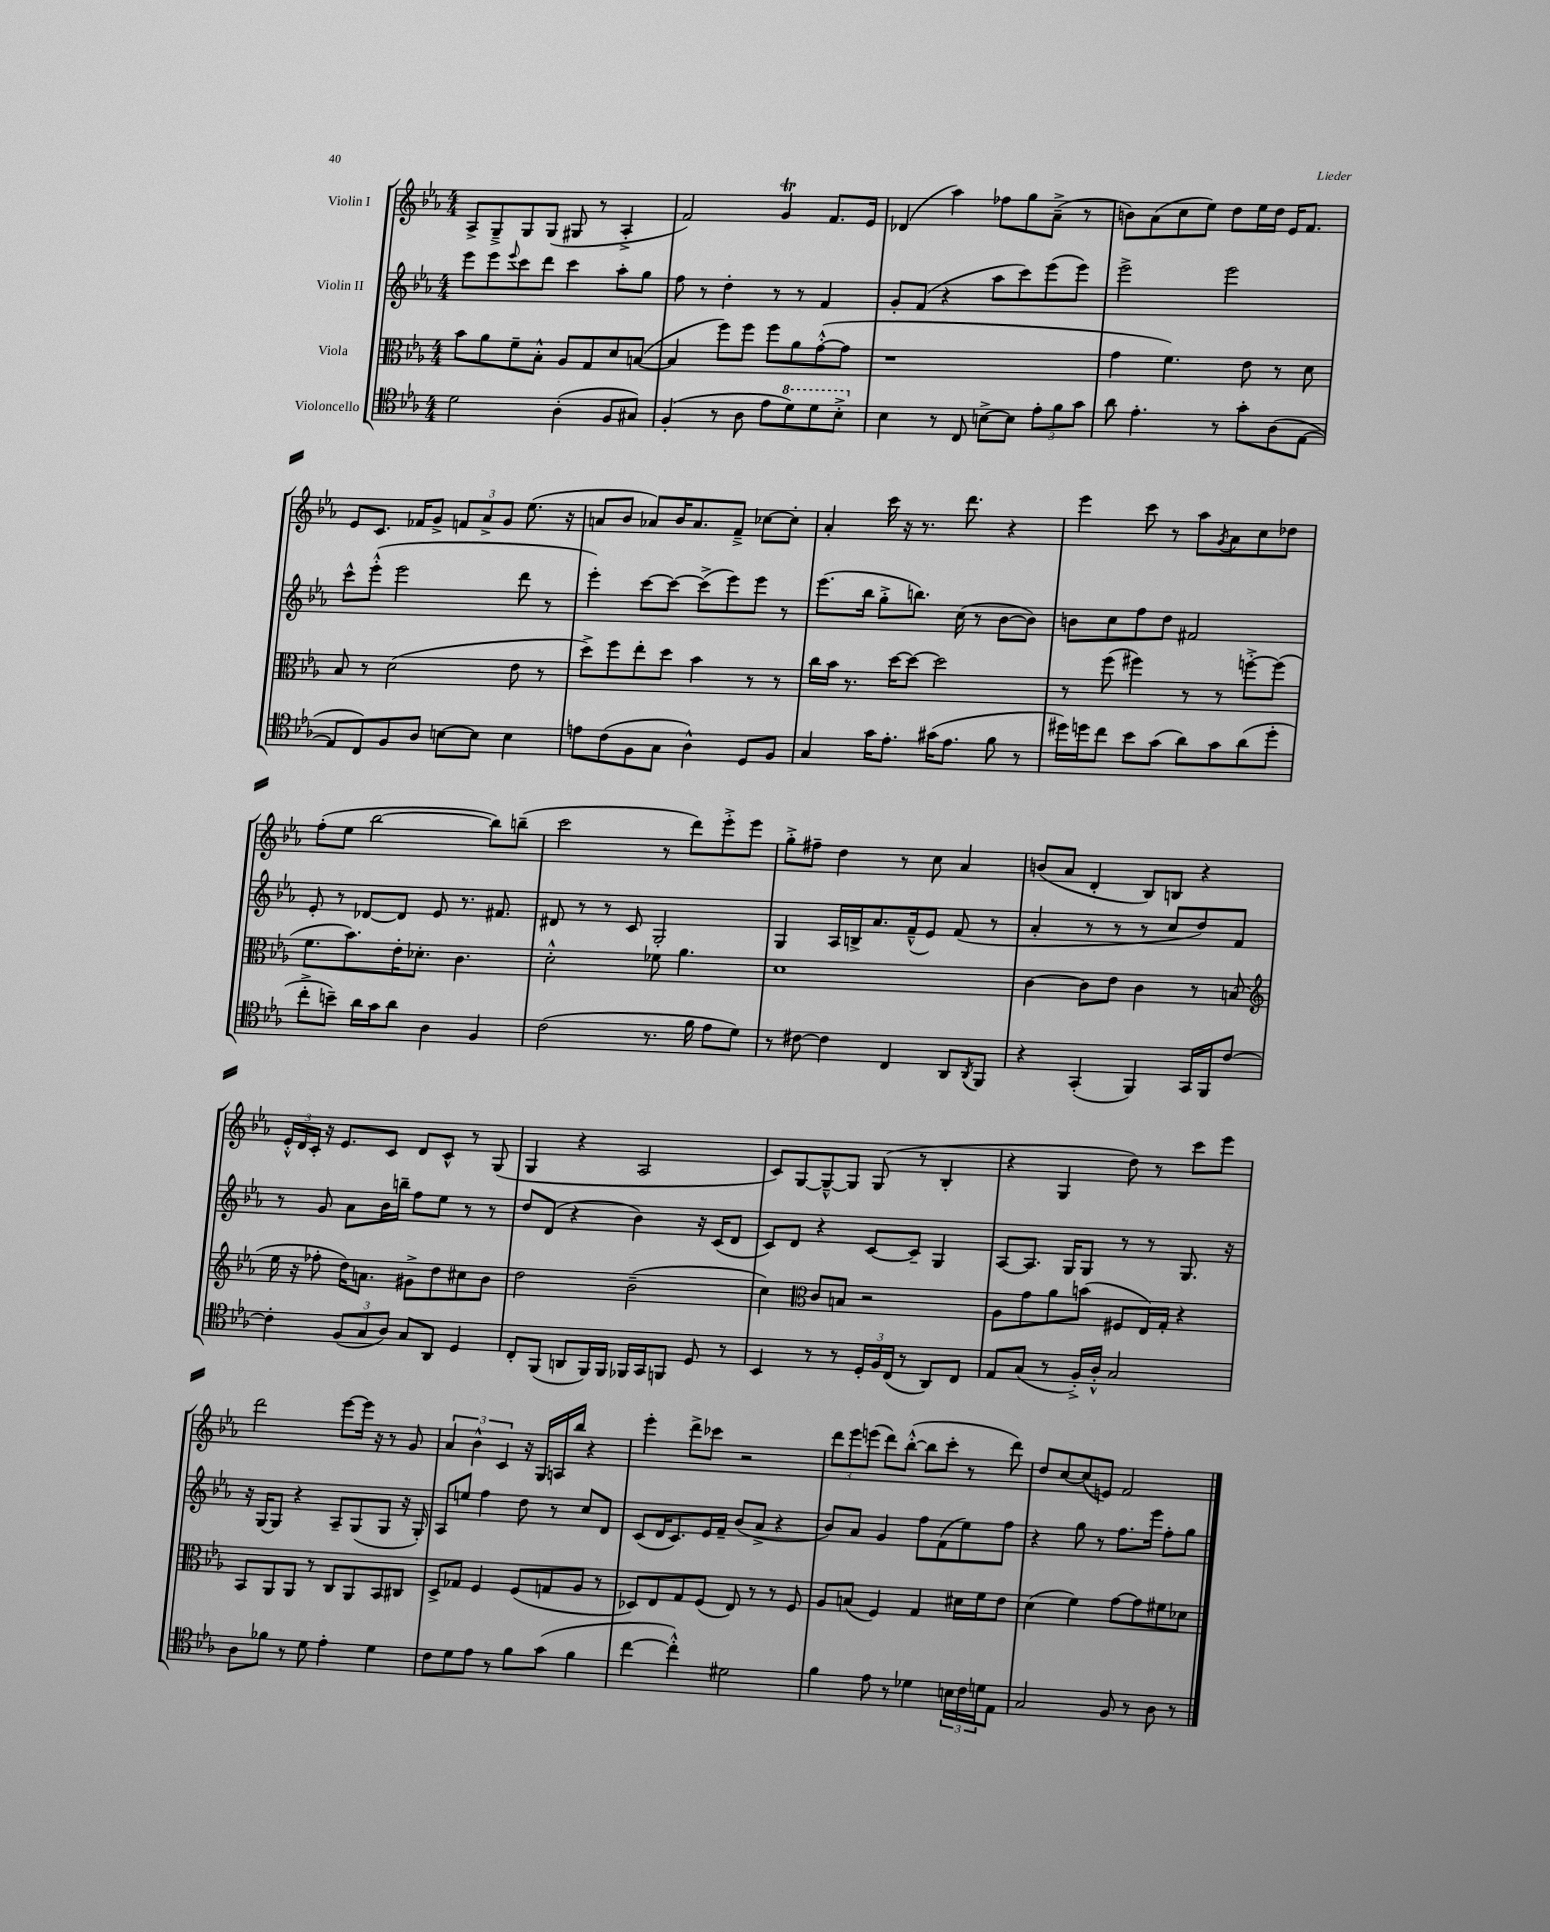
<<
\new StaffGroup <<
\new Staff = "s0" \with { instrumentName = "Violin I" } {
    \clef treble \key ees \major \numericTimeSignature \time 4/4
    aes8-> g8---> g8 g8( gis8 r8 aes4-.-> |
    f'2) g'4\trill f'8. ees'16 |
    des'4( aes''4) fes''8 g''8 aes'8--->( r8 |
    b'8) aes'8( c''8 ees''8) d''8 ees''16 d''16 ees'16 f'8. |
    ees'8 c'8. fes'16 g'8-> \tuplet 3/2 { f'8 aes'8-> g'8 } ees''8.( r16 |
    a'8 bes'8 aes'8) bes'16 aes'8. f'8---> ces''8~ ces''8-. |
    aes'4-. c'''16 r16 r8. d'''8. r4 |
    ees'''4 c'''8 r8 aes''8 \acciaccatura { g'8 } aes'8 c''8 des''8 |
    f''8-.( ees''8 bes''2~ bes''8) b''8--( |
    c'''2 r8 d'''8) ees'''8-.-> ees'''8 |
    g''8-.-> fis''8-- d''4 r8 c''8 aes'4 |
    b'8( aes'8 d'4-. bes8) b8 r4 |
    \tuplet 3/2 { ees'16-.-^ d'16 c'16-. } r16 ees'8. c'8 d'8 c'8-^ r8 g8( |
    g4 r4 aes2 |
    c'8) g8~ g8~---^ g8 g8( r8 bes4-. |
    r4 g4 d''8) r8 c'''8 ees'''8 |
    d'''2 ees'''8~ ees'''16 r16 r8 g'8 |
    \tuplet 3/2 { aes'4 bes'4-^ c'4 } r16 g16 a16 bes''16 r4 |
    ees'''4-. d'''8-> ces'''8 r2 |
    \tuplet 3/2 { d'''8 ees'''8 e'''8( } d'''8) bes''8~-.-^( bes''8 c'''8-. r8 d'''8) |
    d''8 c''8~ c''8( e'8) f'2 \bar "|." |
}
\new Staff = "s1" \with { instrumentName = "Violin II" } {
    \clef treble \key ees \major \numericTimeSignature \time 4/4
    ees'''8 ees'''8 \appoggiatura { ees'''8 } c'''8 d'''8 c'''4 aes''8-. g''8 |
    f''8 r8 d''4-. r8 r8 f'4 |
    g'8-. f'8( r4 aes''8 c'''8) ees'''8( ees'''8) |
    ees'''2-> ees'''2 |
    c'''8-^ ees'''8-.-^( ees'''2 d'''8 r8 |
    ees'''4-.) c'''8~ c'''8~ c'''8->( ees'''8) ees'''8 r8 |
    ees'''8.( bes''16 g''8-.-> b''8.) c''16( r8 bes'8~ bes'8) |
    b'8 c''8 f''8 d''8 fis'2 |
    ees'8-. r8 des'8~ des'8 ees'8 r8. fis'8. |
    dis'8 r8 r8 c'8 g2-. |
    g4 aes16 b16-> aes'8. f'16---^( ees'8) f'8( r8 |
    aes'4-. r8 r8 r8 c''8 d''8) f'8 |
    r8 g'8 aes'8 bes'16 b''16-- f''8 ees''8 r8 r8 |
    d''8 d'8( r4 bes'4) r16 c'16( d'8 |
    c'8) d'8 r4 c'8~ c'8-- g4 |
    aes8~ aes8. g16 g8 r8 r8 g8. r16 |
    r16 g16~ g8 r4 aes8-- g8( g8 r16 g16-.) |
    aes8 e''8 f''4 d''8 r8 c''8 d'8 |
    c'8( d'16 c'8.) ees'16 f'16-- bes'8( aes'8-> r4 |
    bes'8) aes'8 g'4 f''8 f'8( ees''8) f''8 |
    r4 g''8 r8 f''8. ees'''16 f''8-. g''8 \bar "|." |
}
\new Staff = "s2" \with { instrumentName = "Viola" } {
    \clef alto \key ees \major \numericTimeSignature \time 4/4
    bes'8 aes'8 f'8-- bes8-.-^ aes8 g8 d'8 b8~( |
    b4 f''8) f''8 f''8 aes'8 g'8~-.-^( g'8 |
    r1 |
    g'4 f'4.) ees'8 r8 d'8 |
    bes8 r8 d'2( ees'8 r8 |
    d''8->) f''8 ees''8-. d''8 bes'4 r8 r8 |
    c''16 bes'16 r8. d''16~ d''8~ d''2 |
    r8 f''8( fis''4) r8 r8 f''8~-.-> f''8( |
    f'8. bes'8.) ees'16-. des'8.-. c'4. |
    d'2-.-^ fes'8 aes'4. |
    d'1 |
    c'4~ c'8 ees'8 c'4 r8 b8( |
    \clef treble ees''16 r16 fes''8-. d''16) a'8. gis'8-> d''8 cis''8 bes'8 |
    d''2 bes'2--( |
    c''4) \clef alto c'8 b8 r2 |
    aes8 g'8 aes'8 b'8( fis8 ees16) g16-. r4 |
    bes,8 aes,8 aes,8 r8 c8 aes,8 bes,8 cis8 |
    d8-> ges8 f4 f8( g8 aes8 r8 |
    des8) ees8 g8 f8( ees8) r8 r8 f8 |
    aes8 b8( f4) g4 dis'16 f'16 ees'8 |
    d'4( f'4) g'8~ g'8 fis'8 des'8 \bar "|." |
}
\new Staff = "s3" \with { instrumentName = "Violoncello" } {
    \clef tenor \key ees \major \numericTimeSignature \time 4/4
    d'2 aes4-.( f8 gis8) |
    f4-.( r8 aes8 ees'8 \ottava #1 d''8) d''8 bes'8-.-> \ottava #0 |
    bes4 r8 c8 b8~-> b8 \tuplet 3/2 { ees'8-. f'8 g'8 } |
    aes'8 ees'4.-. r8 g'8-. aes8( ees8~ |
    ees8 c8) f8 aes8 b8~ b8 b4 |
    e'8 c'8( f8 g8 aes4-^) d8 f8 |
    g4 g'16 ees'8.-. gis'16( ees'8. f'8 r8 |
    dis''16) d''16 c''8 bes'8 g'8( aes'8) g'8 aes'8( d''8-. |
    c''8-.-> b'8--) aes'16 g'16 aes'8 aes4 f4 |
    c'2( r8. f'16 ees'8 d'8) |
    r8 cis'8~ cis'4 c4 aes,8 \acciaccatura { aes,8 } f,8 |
    r4 g,4-.( f,4) g,16 f,16 c'8~ |
    c'4-. \tuplet 3/2 { f8( g8 aes8) } g8 aes,8 d4 |
    c8-. f,8( a,8 f,16) f,16 fes,16 g,16 f,8 d8 r8 |
    bes,4 r8 r8 \tuplet 3/2 { d16-. f16 c16( } r8 aes,8) c8 |
    ees8 g8( r8 f16-.->) aes16-.-^ g2 |
    aes8 fes'8 r8 d'8 ees'4-. d'4 |
    c'8 d'8 ees'8 r8 f'8 g'8( f'4 |
    c''4~ c''4-.-^) dis'2 |
    f'4 ees'8 r8 des'4 \tuplet 3/2 { b16 c'16 d'16 } ees8 |
    g2 f8 r8 aes8 r8 \bar "|." |
}
>>
>>
\layout { \context { \Score \remove "Bar_number_engraver" } }
